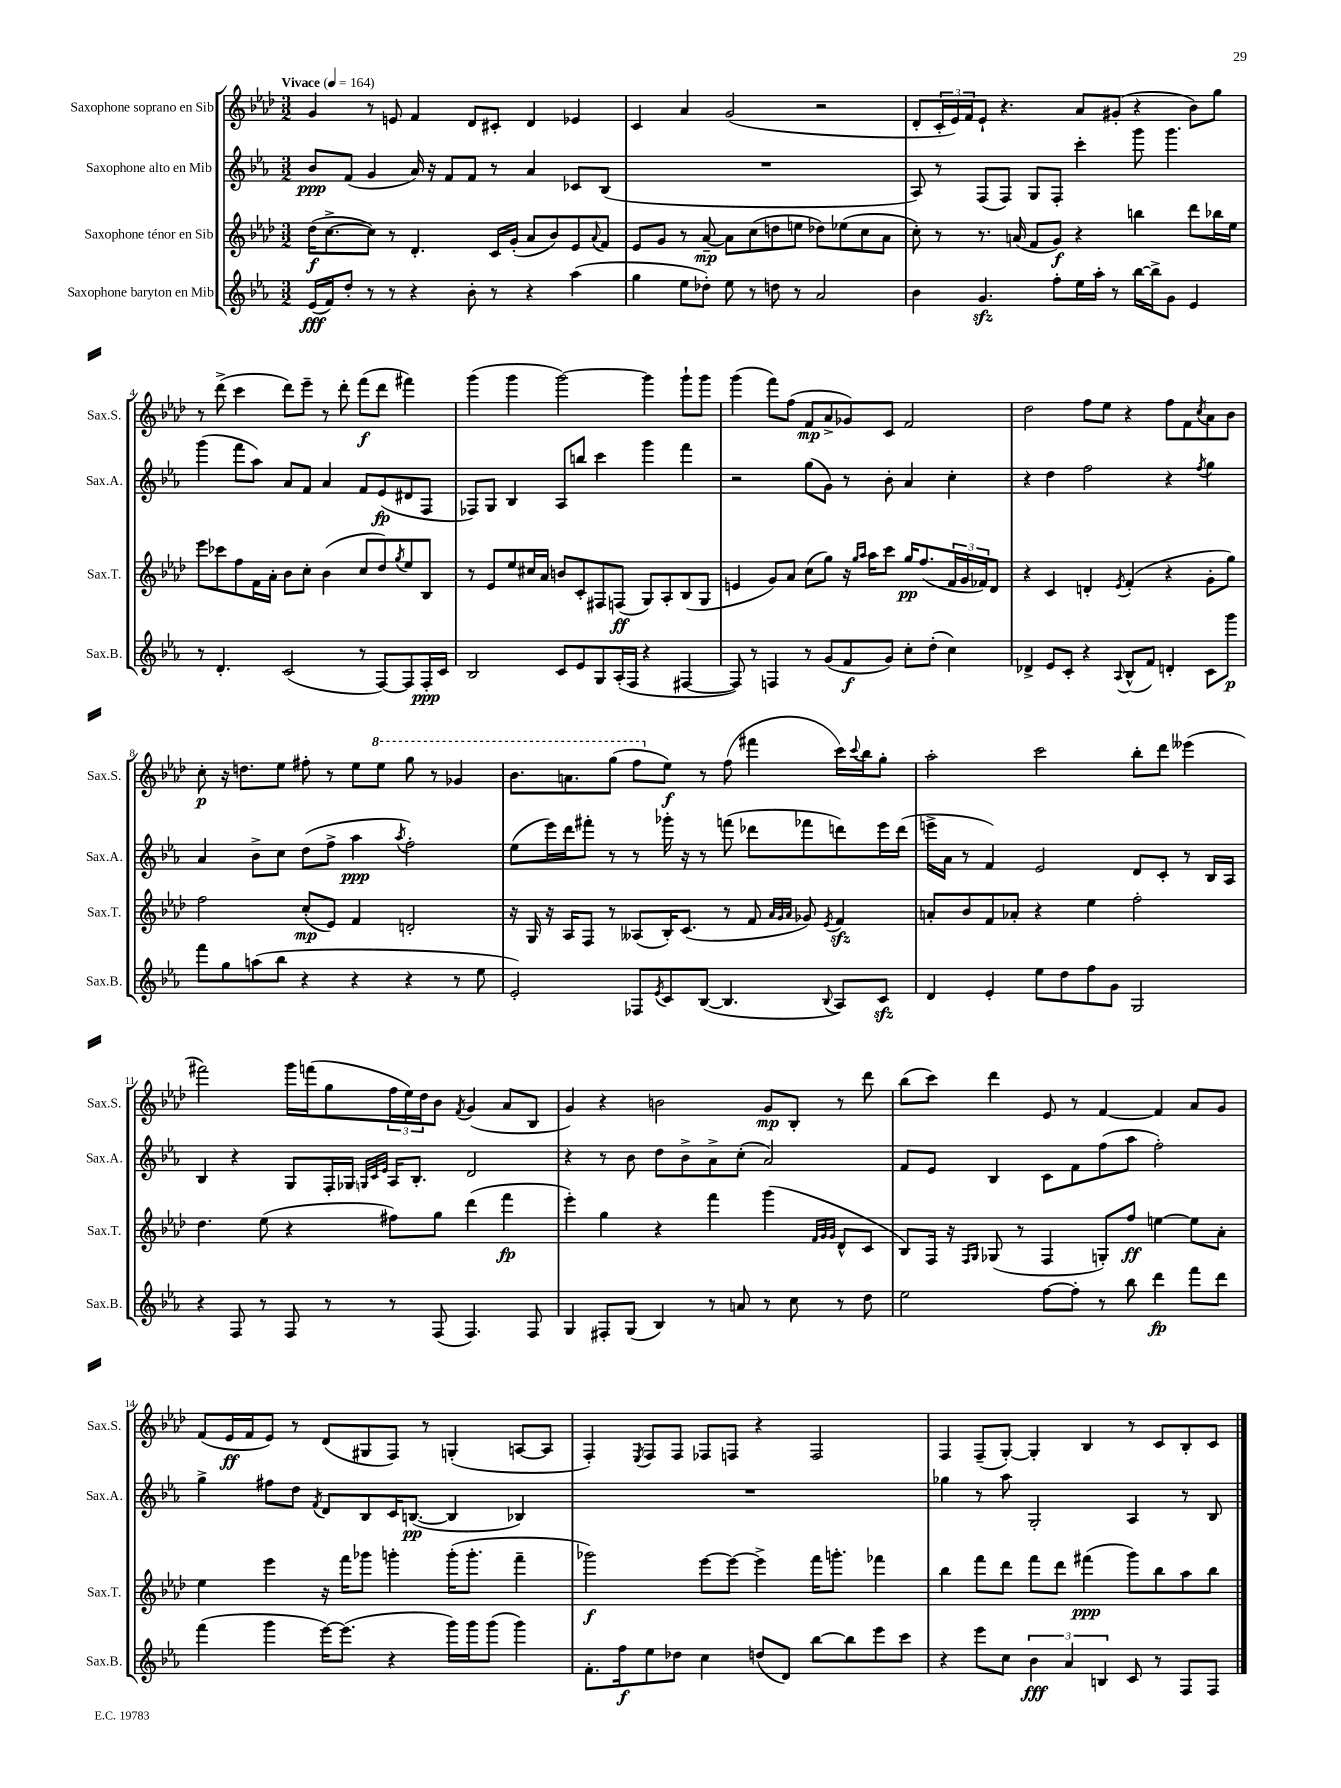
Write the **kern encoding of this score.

**kern	**dynam	**kern	**dynam	**kern	**dynam	**kern	**dynam
*part4	*part4	*part3	*part3	*part2	*part2	*part1	*part1
*staff4	*staff4	*staff3	*staff3	*staff2	*staff2	*staff1	*staff1
*I"Saxophone baryton en Mib	*	*I"Saxophone ténor en Sib	*	*I"Saxophone alto en Mib	*	*I"Saxophone soprano en Sib	*
*I'Sax.B.	*	*I'Sax.T.	*	*I'Sax.A.	*	*I'Sax.S.	*
*clefG2	*	*clefG2	*	*clefG2	*	*clefG2	*
*k[b-e-a-]	*	*k[b-e-a-d-]	*	*k[b-e-a-]	*	*k[b-e-a-d-]	*
*M3/2	*	*M3/2	*	*M3/2	*	*M3/2	*
*MM164	*	*MM164	*	*MM164	*	*MM164	*
=1	=1	=1	=1	=1	=1	=1	=1
!	!	!	!	!	!	!LO:TX:a:B:t=Vivace	!
(16e-/LL	fff	(16dd-\KL	f	8b-/L	ppp	4g/	.
16f/J)	.	[8.cc^\	.	.	.	.	.
8dd'/J	.	.	.	(8f/J	.	.	.
8r	.	8cc\J])	.	4g/	.	8r	.
8r	.	8r	.	.	.	8en/	.
4r	.	4.d-'/	.	16a-/)	.	4f/	.
.	.	.	.	16r	.	.	.
.	.	.	.	8f/L	.	.	.
8b-'\	.	.	.	8f/J	.	8d-/L	.
8r	.	16c/LL	.	8r	.	8c#X'/J	.
.	.	(16g'/JJ	.	.	.	.	.
4r	.	8a-/L	.	4a-/	.	4d-/	.
.	.	8b-/)	.	.	.	.	.
(4aa-\	.	8e-/	.	8c-X/L	.	4e-X/	.
.	.	8qqa-/	.	.	.	.	.
.	.	8f/J	.	(8B-/J	.	.	.
=2	=2	=2	=2	=2	=2	=2	=2
4gg\	.	8e-/L	.	1.r	.	4c/	.
.	.	8g/J	.	.	.	.	.
8ee-\L	.	8r	.	.	.	4a-/	.
8dd-X'\J)	.	[8a-~/	mp	.	.	.	.
8ee-\	.	8a-\L]	.	.	.	(2g/	.
8r	.	(8cc\	.	.	.	.	.
8ddn\	.	8ddn\	.	.	.	.	.
8r	.	8een\J	.	.	.	.	.
2a-/	.	8dd-X\L)	.	.	.	2r	.
.	.	(8ee-X\	.	.	.	.	.
.	.	8cc\	.	.	.	.	.
.	.	8a-\J	.	.	.	.	.
=3	=3	=3	=3	=3	=3	=3	=3
4b-\	.	8cc'\)	.	8A-/)	.	8d-'/L	.
.	.	8r	.	8r	.	24c'/L	.
.	.	.	.	.	.	24e-/)	.
.	.	.	.	.	.	24f/J	.
4.gzz/	.	8.r	.	(8F/L	.	8e-`/J	.
.	.	.	.	8F/J)	.	4.r	.
.	.	(16an/	.	.	.	.	.
.	.	8f/L	.	8G/L	.	.	.
8ff'\L	.	8g/J)	f	8F'/J	.	.	.
16ee-\L	.	4r	.	4ccc'\	.	8a-/L	.
16aa-'\JJ	.	.	.	.	.	.	.
8r	.	.	.	.	.	(8g#X'/J	.
[16bb-\LL	.	4bbn\	.	8ggg\	.	4r	.
16bb-^\J]	.	.	.	.	.	.	.
8g\J	.	.	.	4.ggg\	.	.	.
4e-/	.	8ddd-\L	.	.	.	8b-\L)	.
.	.	16bb-X\L	.	.	.	8gg\J	.
.	.	16ee-\JJ	.	.	.	.	.
!!LO:LB:g=z
=4	=4	=4	=4	=4	=4	=4	=4
8r	.	8eee-\L	.	(4ggg\	.	8r	.
4.d'/	.	8ccc-X\	.	.	.	(8ddd-^\	.
.	.	8ff\	.	8fff\L	.	4ccc\	.
.	.	16f\L	.	8aa-\J)	.	.	.
.	.	16a-'\JJ	.	.	.	.	.
(2c/	.	8b-\L	.	8a-/L	.	8ddd-\L)	.
.	.	8cc'\J	.	8f/J	.	8eee-~\J	.
.	.	(4b-\	.	4a-/	.	8r	.
.	.	.	.	.	.	8ddd-'\	.
8r	.	8cc/L	.	8f/L	.	(8fff\L	f
[8F/L)	.	8dd-/)	.	(8e-/	fp	8ddd-\J	.
.	.	8qgg/	.	.	.	.	.
8F/]	.	8ee-/	.	8d#X/	.	4fff#X\)	.
16F'/L	ppp	8B-/J	.	8F/J	.	.	.
16c/JJ	.	.	.	.	.	.	.
=5	=5	=5	=5	=5	=5	=5	=5
2B-/	.	8r	.	8F-X/L)	.	(4ggg\	.
.	.	8e-/L	.	8G/J	.	.	.
.	.	8ee-/	.	4B-/	.	4ggg\	.
.	.	16cc#X/L	.	.	.	.	.
.	.	16a-/JJ	.	.	.	.	.
8c/L	.	8bn/L	.	8A-/L	.	[2ggg\)	.
8e-/	.	8c'/	.	8bbn/J	.	.	.
8G/	.	8F#X/	.	4ccc\	.	.	.
(16A-'/L	.	(8Fn/J	ff	.	.	.	.
16F/JJ	.	.	.	.	.	.	.
4r	.	8G/L)	.	4ggg\	.	4ggg\]	.
.	.	8A-'/	.	.	.	.	.
[4F#X/	.	(8B-/	.	4fff\	.	8ggg`\L	.
.	.	8G/J	.	.	.	8ggg\J	.
=6	=6	=6	=6	=6	=6	=6	=6
8F#/])	.	4en/	.	2r	.	(4ggg\	.
8r	.	.	.	.	.	.	.
4Fn/	.	8g/L)	.	.	.	8fff\L)	.
.	.	8a-/J	.	.	.	(8ff\J	.
8r	.	(8cc\L	.	(8gg\L	.	8f/L	mp
(8g/L	.	8gg\J)	.	8g\J)	.	8a-^/	.
8f/	f	16r	.	8r	.	8g-X/)	.
.	.	16qqgg/LL	.	.	.	.	.
.	.	16qqaa-/JJ	.	.	.	.	.
.	.	16aa-\KL	.	.	.	.	.
8g/J)	.	8ccc\J	.	8b-'\	.	8c/J	.
8cc'\L	.	16gg/KL	pp	4a-/	.	2f/	.
.	.	(8.ff/	.	.	.	.	.
(8dd'\J	.	.	.	.	.	.	.
4cc\)	.	24f/L	.	4cc'\	.	.	.
.	.	24g/	.	.	.	.	.
.	.	24f-X/J)	.	.	.	.	.
.	.	8d-/J	.	.	.	.	.
=7	=7	=7	=7	=7	=7	=7	=7
4d-X^/	.	4r	.	4r	.	2dd-\	.
8e-/L	.	4c/	.	4dd\	.	.	.
8c'/J	.	.	.	.	.	.	.
4r	.	4dn'/	.	2ff\	.	8ff\L	.
.	.	.	.	.	.	8ee-\J	.
8qqA-/	.	8qe-/	.	.	.	.	.
(8B-^^/L	.	(4f'/	.	.	.	4r	.
8f/J)	.	.	.	.	.	.	.
4dn'/	.	4r	.	4r	.	8ff\L	.
.	.	.	.	.	.	8f\	.
.	.	.	.	8qff/	.	8qcc/	.
8c\L	.	8g'\L	.	4gg\	.	8a-\	.
8ggg\J	p	8gg\J)	.	.	.	8b-\J	.
!!LO:LB:g=z
=8	=8	=8	=8	=8	=8	=8	=8
8fff\L	.	2ff\	.	4a-/	.	8cc'\	p
8gg\	.	.	.	.	.	16r	.
.	.	.	.	.	.	8.ddn\L	.
(8aan\	.	.	.	8b-^\L	.	.	.
8bb-\J	.	.	.	8cc\J	.	8ee-\J	.
4r	.	(8cc'/L	mp	(8dd\L	.	8ff#X'\	.
.	.	8e-/J)	.	8ff^\J	.	8r	.
4r	.	4f/	.	4aa-\	ppp	8ee-\L	.
*	*	*	*	*	*	*8va	*
.	.	.	.	.	.	8eee-\J	.
.	.	.	.	8qaa-/	.	.	.
4r	.	2dn'/	.	2ff'\)	.	8ggg\	.
.	.	.	.	.	.	8r	.
8r	.	.	.	.	.	4gg-X/	.
8ee-\	.	.	.	.	.	.	.
=9	=9	=9	=9	=9	=9	=9	=9
2e-'/)	.	16r	.	(8ee-\L	.	8.bb-\L	.
.	.	16G/	.	.	.	.	.
.	.	16r	.	16eee-\L)	.	.	.
.	.	16A-/KL	.	16ddd\J	.	8.aan\	.
.	.	8F/J	.	8fff#X'\J	.	.	.
.	.	8r	.	8r	.	(8ggg\J	.
8F-X/L	.	(8A--X/L	.	8r	.	8fff\L	.
8qe-/	.	.	.	.	.	.	.
*	*	*	*	*	*	*X8va	*
8c/	.	16B-'/K)	.	16ggg-X'\	.	8ee-\J)	f
.	.	(8.c/J	.	16r	.	.	.
([8B-/J	.	.	.	8r	.	8r	.
4.B-/]	.	8r	.	(8fffn\	.	(8ff\	.
.	.	8f/	.	8ddd-X\L	.	4fff#X\	.
.	.	32qqa-/LLL	.	.	.	.	.
.	.	32qqg/	.	.	.	.	.
.	.	32qqa-/JJJ	.	.	.	.	.
.	.	8g-X/)	.	8fff-X\	.	.	.
8qqB-/	.	8qe-/	.	.	.	.	.
8A-/L)	.	4fzz/	.	8dddn\)	.	16ccc\LL)	.
.	.	.	.	.	.	8qqccc/	.
.	.	.	.	.	.	16bb-\J	.
8czz/J	.	.	.	16eee-\L	.	8gg'\J	.
.	.	.	.	(16ddd\JJ	.	.	.
=10	=10	=10	=10	=10	=10	=10	=10
4d/	.	8an'/L	.	16eeen^\LL	.	2aa-'\	.
.	.	.	.	16a-\JJ	.	.	.
.	.	8b-/	.	8r	.	.	.
4e-'/	.	8f/	.	4f/)	.	.	.
.	.	8a-X'/J	.	.	.	.	.
8ee-\L	.	4r	.	2e-/	.	2ccc\	.
8dd\	.	.	.	.	.	.	.
8ff\	.	4ee-\	.	.	.	.	.
8g\J	.	.	.	.	.	.	.
2G/	.	2ff'\	.	8d/L	.	8bb-'\L	.
.	.	.	.	8c'/J	.	8ddd-\J	.
.	.	.	.	8r	.	(4eee--X\	.
.	.	.	.	16B-/LL	.	.	.
.	.	.	.	16A-/JJ	.	.	.
!!LO:LB:g=z
=11	=11	=11	=11	=11	=11	=11	=11
4r	.	4.dd-\	.	4B-/	.	2fff#X\)	.
8F/	.	.	.	4r	.	.	.
8r	.	(8ee-\	.	.	.	.	.
8F/	.	4r	.	8G/L	.	16ggg\LL	.
.	.	.	.	.	.	(16fffn\J	.
8r	.	.	.	16F'/L	.	8gg\	.
.	.	.	.	16G-X/JJ	.	.	.
.	.	.	.	32qqGn/LLL	.	.	.
.	.	.	.	32qqc/	.	.	.
.	.	.	.	32qqe-/JJJ	.	.	.
8r	.	8ff#X\L)	.	16A-/KL	.	24ff\L	.
.	.	.	.	.	.	24ee-\)	.
.	.	.	.	8.B-'/J	.	.	.
.	.	.	.	.	.	24dd-\J	.
(8F/	.	8gg\J	.	.	.	8b-\J	.
.	.	.	.	.	.	8qf/	.
4.F/)	.	(4ddd-\	.	2d/	.	(4g/	.
.	.	4fff\	fp	.	.	8a-/L	.
8F/	.	.	.	.	.	8B-/J	.
=12	=12	=12	=12	=12	=12	=12	=12
4G/	.	4eee-'\)	.	4r	.	4g/)	.
8F#X'/L	.	4gg\	.	8r	.	4r	.
(8G/J	.	.	.	8b-\	.	.	.
4B-/)	.	4r	.	8dd\L	.	2bn\	.
.	.	.	.	8b-^\	.	.	.
8r	.	4fff\	.	8a-^\	.	.	.
8an/	.	.	.	(8cc'\J	.	.	.
8r	.	(4ggg\	.	2a-/)	.	8g/L	mp
8cc\	.	.	.	.	.	8B-'/J	.
.	.	32qqf/LLL	.	.	.	.	.
.	.	32qqg/	.	.	.	.	.
.	.	32qqg/JJJ	.	.	.	.	.
8r	.	8d-^^/L	.	.	.	8r	.
8dd\	.	8c/J	.	.	.	8ddd-\	.
=13	=13	=13	=13	=13	=13	=13	=13
2ee-\	.	8B-/L)	.	8f/L	.	(8bb-\L	.
.	.	16F/Jk	.	8e-/J	.	8ccc\J)	.
.	.	16r	.	.	.	.	.
.	.	16qqF/LL	.	.	.	.	.
.	.	16qqG/JJ	.	.	.	.	.
.	.	(8G-X/	.	4B-/	.	4ddd-\	.
.	.	8r	.	.	.	.	.
[8ff\L	.	4F/	.	8c\L	.	8e-/	.
8ff'\J]	.	.	.	8f\	.	8r	.
8r	.	8Gn'/L)	.	(8ff\	.	[4f/	.
8bb-\	.	8ff/J	ff	8aa-\J	.	.	.
4ddd\	fp	[4een\	.	2ff'\)	.	4f/]	.
8fff\L	.	8ee\L]	.	.	.	8a-/L	.
8ddd\J	.	8a-'\J	.	.	.	8g/J	.
!!LO:LB:g=z
=14	=14	=14	=14	=14	=14	=14	=14
(4fff\	.	4ee-\	.	4gg^\	.	(8f/L	.
.	.	.	.	.	.	16e-/L	ff
.	.	.	.	.	.	16f/J	.
4ggg\	.	4eee-\	.	8ff#X\L	.	8e-/J)	.
.	.	.	.	8dd\J	.	8r	.
.	.	.	.	8qf/	.	.	.
[16eee-\KL)	.	16r	.	8d/L	.	(8d-/L	.
(8.eee-\J]	.	16fff\KL	.	.	.	.	.
.	.	8ggg-X\J	.	8B-/	.	8G#X/	.
4r	.	4gggn'\	.	16c/K	.	8F/J)	.
.	.	.	.	([8.Bn/J	pp	.	.
.	.	.	.	.	.	8r	.
16ggg\LL)	.	(16ggg'\KL	.	4B/]	.	(4Gn'/	.
16ggg\J	.	8.ggg'\J	.	.	.	.	.
(8ggg\J	.	.	.	.	.	.	.
4ggg\)	.	4fff~\	.	4B-X/)	.	[8An/L	.
.	.	.	.	.	.	8A/J]	.
=15	=15	=15	=15	=15	=15	=15	=15
8.f'\L	.	2ggg-X\)	f	1.r	.	4F'/)	.
16ff\k	f	.	.	.	.	.	.
.	.	.	.	.	.	8qE-/	.
8ee-\	.	.	.	.	.	8F/L	.
8dd-X\J	.	.	.	.	.	8F/J	.
4cc\	.	[8eee-\L	.	.	.	8F-X/L	.
.	.	8eee-\J_	.	.	.	8Fn/J	.
(8ddn/L	.	4eee-^\]	.	.	.	4r	.
8d/J)	.	.	.	.	.	.	.
[8bb-\L	.	16fff\KL	.	.	.	2F/	.
.	.	8.gggn'\J	.	.	.	.	.
8bb-\]	.	.	.	.	.	.	.
8eee-\	.	4fff-X\	.	.	.	.	.
8ccc\J	.	.	.	.	.	.	.
=16	=16	=16	=16	=16	=16	=16	=16
4r	.	4bb-\	.	4gg-X\	.	4F/	.
8eee-\L	.	8fff\L	.	8r	.	(8F~/L	.
8cc\J	.	8ddd-\J	.	8aa-\	.	[8G'/J)	.
6b-\	fff	8fff\L	.	2G'/	.	4G'/]	.
.	.	8ddd-\J	.	.	.	.	.
6a-/	.	.	.	.	.	.	.
.	.	(4fff#X\	ppp	.	.	4B-/	.
6Bn/	.	.	.	.	.	.	.
8c/	.	8ggg\L)	.	4A-/	.	8r	.
8r	.	8bb-\	.	.	.	8c/L	.
8F/L	.	8aa-\	.	8r	.	8B-'/	.
8F/J	.	8bb-\J	.	8B-/	.	8c/J	.
==	==	==	==	==	==	==	==
*-	*-	*-	*-	*-	*-	*-	*-
